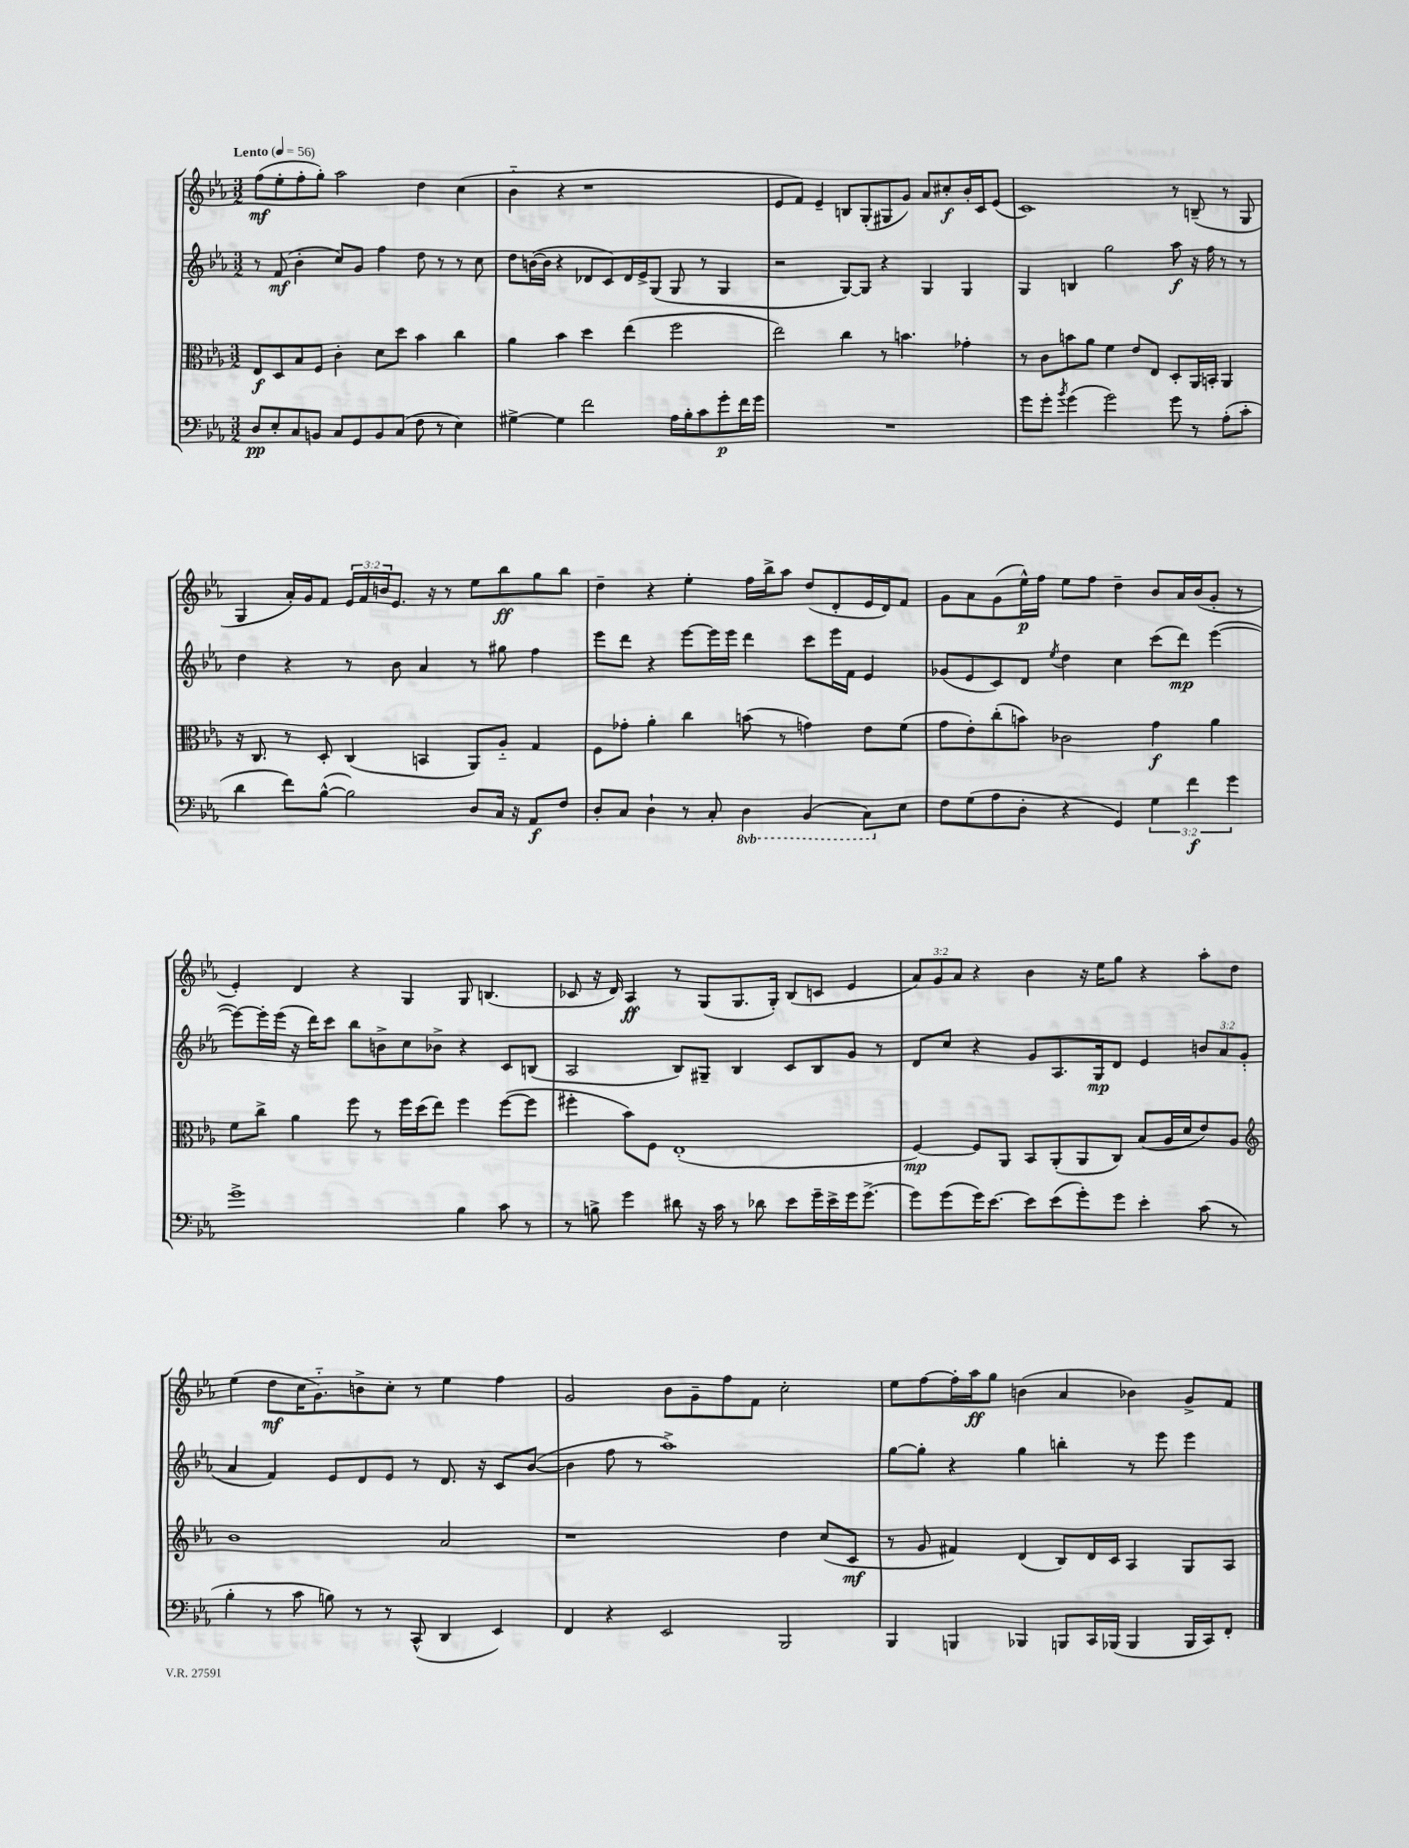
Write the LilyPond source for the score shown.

<<
\new StaffGroup <<
\new Staff = "s0" {
    \clef treble \key ees \major \numericTimeSignature \time 3/2 \override Staff.TupletNumber.text = #tuplet-number::calc-fraction-text \tempo "Lento" 4 = 56
    f''8\mf( ees''8-. f''8-. g''8-.) aes''2 d''4 c''4( |
    bes'4-_ r4 r1 |
    ees'8 f'8) ees'4-- b8 g8-.( gis8 g'8) aes'8 cis''8-.\f bes'16-. c'16 ees'8( |
    c'1) r8 b8--( r8 g8 |
    g4 aes'16-.) g'16 f'8 \tuplet 3/2 { ees'16 f'16 b'16 } ees'8. r16 r8 ees''8 bes''8\ff g''8 bes''8 |
    d''4-- r4 ees''4-. f''16 bes''16-> aes''8 d''8( d'8-. ees'16 d'16) f'8 |
    g'8 aes'8 g'8( ees''16-^\p) f''16 ees''8 f''8 d''4-- bes'8 aes'16 bes'16( g'8-. r8 |
    ees'4-.) d'4 r4 g4 g8 b4.( |
    ces'8 r16 d'16) aes4\ff r8 g8( g8. g16-.) bes8( c'8 ees'4 |
    \tuplet 3/2 { aes'8) g'8 aes'8 } r4 bes'4 r16 ees''16 g''8 r4 aes''8-. d''8 |
    ees''4( d''8\mf c''16 g'8.-_) b'8-> c''8-. r8 ees''4 f''4 |
    g'2 bes'8 g'8-- f''8 f'8 c''2-. |
    ees''8 f''8~ f''16-. aes''16\ff g''8 b'4( aes'4 bes'4) g'8-> f'8 \bar "|." |
}
\new Staff = "s1" {
    \clef treble \key ees \major \numericTimeSignature \time 3/2 \override Staff.TupletNumber.text = #tuplet-number::calc-fraction-text
    r8 f'8\mf( bes'4-. c''8) g'8 f''4 d''8 r8 r8 c''8 |
    d''8 b'16~( b'16 r4 des'8 c'8) des'16 ees'16-> g8( g8 r8 g4 |
    r2 g8~) g8 r4 g4 g4 |
    g4 b4 g''2 aes''8\f r16 f''16 r8 r8 |
    d''4 r4 r8 bes'8 aes'4 r8 gis''8 f''4 |
    ees'''8 d'''8 r4 ees'''8~ ees'''16 ees'''16 d'''4 c'''8 ees'''16 f'16 ees'4 |
    ges'8( ees'8 c'8) d'8 \acciaccatura { ees''8 } d''4 c''4 c'''8( d'''8\mp) ees'''4~( |
    ees'''8~) ees'''16-. ees'''16( r16 d'''16) c'''8 bes''8 b'8-> c''8 bes'8-> r4 c'8 b8( |
    aes2 bes8) gis8-- bes4 c'8 bes8 g'8 r8 |
    d'8 c''8 r4 g'8 aes8. g16\mp d'8 ees'4 \tuplet 3/2 { b'8 aes'8 g'8-.( } |
    aes'4 f'4) ees'8 d'8 ees'8 r8 d'8. r16 c'8 bes'8~( |
    bes'4 f''8 r8 aes''1->) |
    g''8~ g''8-. r4 g''4 b''4-. r8 ees'''8 ees'''4 \bar "|." |
}
\new Staff = "s2" {
    \clef alto \key ees \major \numericTimeSignature \time 3/2
    ees8\f d8 bes8 f8 c'4-. d'8 d''8 bes'4 c''4 |
    aes'4 bes'4 d''4 ees''4( f''2 |
    ees''2) c''4 r8 b'4. ges'4-. |
    r8 c'8 b'8 aes'8 f'4 ees'8 ees8 d8-. aes,16 b,16-. aes,4 |
    r16 c8. r8 d8-. c4( b,4 aes,8) aes8-_ g4 |
    f8 ges'8-. aes'4-. c''4 b'8( r8 g'4) ees'8 f'8( |
    g'8 ees'8-.) c''8-.( b'8) ces'2 g'4\f aes'4 |
    f'8 c''8-> aes'4 f''8 r8 f''16 d''16( ees''8) f''4 f''8~( f''8 |
    fis''4-. bes'8) f8 ees1-.( |
    f4~\mp) f8 aes,8 bes,8 aes,8-.( aes,8 c8) bes8( aes16 d'16 ees'8) aes8 |
    \clef treble bes'1 aes'2 |
    r1 d''4 c''8( c'8\mf |
    r8 g'8 fis'4) d'4( bes8) d'16 c'16 aes4 g8 aes8 \bar "|." |
}
\new Staff = "s3" {
    \clef bass \key ees \major \numericTimeSignature \time 3/2 \override Staff.TupletNumber.text = #tuplet-number::calc-fraction-text \set Staff.ottavationMarkups = #ottavation-simple-ordinals
    d8\pp ees8-. c8 b,8 c8 g,8 b,8 c8( f8 r8 ees4) |
    gis4~-> gis4 f'2 aes16 bes16-. c'8 g'8-.\p f'16 g'16 |
    R1. |
    g'8 g'8-. \acciaccatura { bes'8 } g'4( g'2) g'8 r8 aes8-.( c'8-. |
    d'4 f'8) bes8~-^( bes2) d8 c16 r16 aes,8\f f8 |
    d8-. c8 d4-! r8 c8-. \ottava #-1 d,4 bes,,4( c,8) \ottava #0 ees8 |
    f8 g8( aes8 d8-. r4 g,4) \tuplet 3/2 { g4 f'4\f g'4 } |
    g'1-> bes4 c'8 r8 |
    r8 b8-> g'4 dis'8 r16 c'16 r8 des'8 ees'8 g'16-- ees'16-> g'16 g'8.~-> |
    g'8 g'8( g'16) ees'8.~ ees'8 ees'8( g'8-.) g'8 ees'4-. c'8( r8 |
    bes4-. r8 c'8 b8) r8 r8 c,8-^( d,4 ees,4) |
    f,4 r4 ees,2 bes,,2 |
    bes,,4 b,,4 bes,,4 b,,8 c,16 bes,,16( bes,,4 bes,,16 c,16) f,8-. \bar "|." |
}
>>
>>
\layout { \context { \Score \remove "Bar_number_engraver" } }
